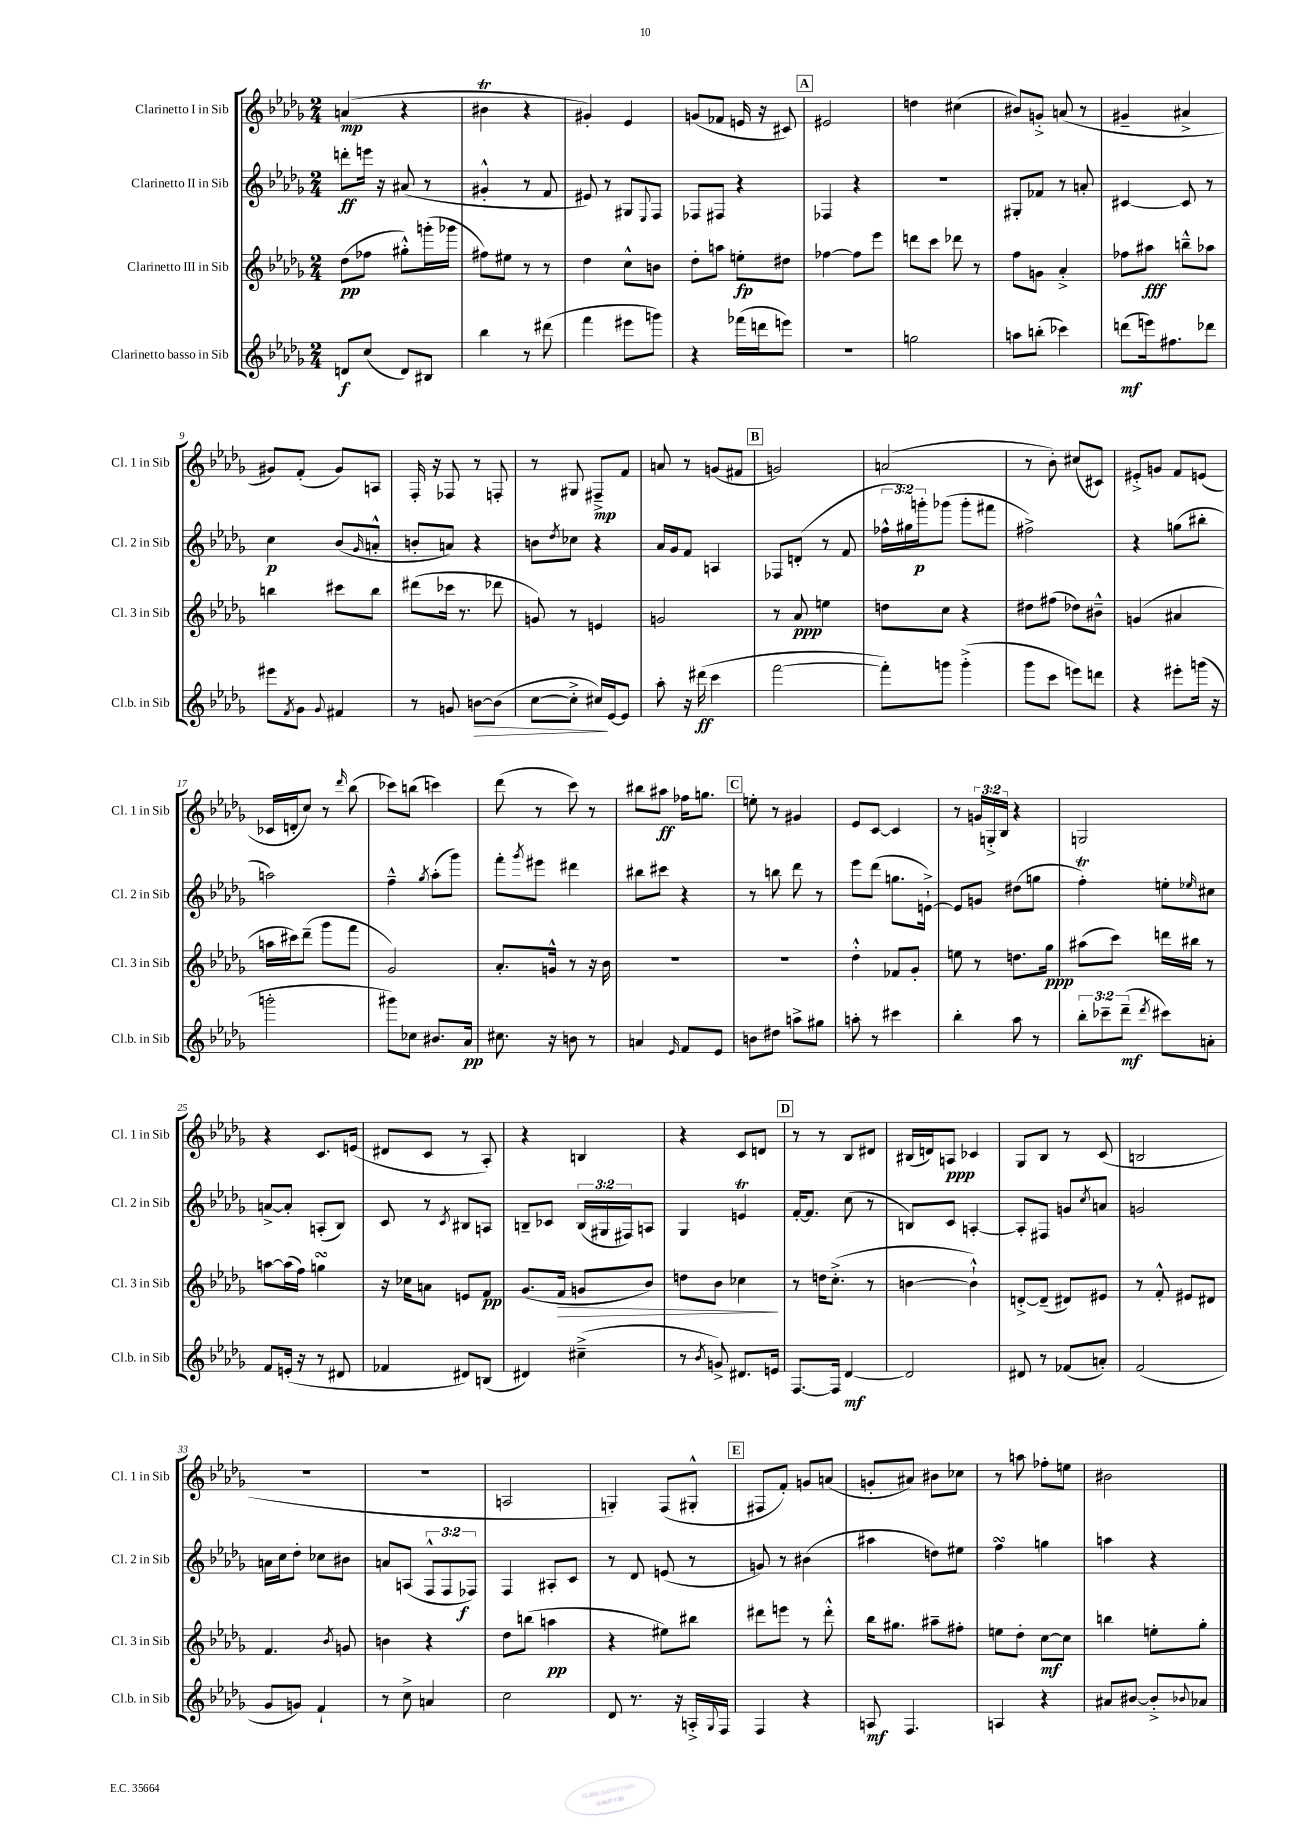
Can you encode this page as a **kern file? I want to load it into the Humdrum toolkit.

**kern	**kern	**kern	**kern
*staff4	*staff3	*staff2	*staff1
*clefG2	*clefG2	*clefG2	*clefG2
*k[b-e-a-d-g-]	*k[b-e-a-d-g-]	*k[b-e-a-d-g-]	*k[b-e-a-d-g-]
*M2/4	*M2/4	*M2/4	*M2/4
8d	(8dd-	8ddd'	(4a
(8cc	8ff-	16eee	.
.	.	16r	.
8d)	8gg#'^^)	(8a#	4r
8B#	(16ggg'	8r	.
.	16ggg-	.	.
=	=	=	=
4bb-	8ff#)	4g#'^^	4b#
.	8ee#	.	.
8r	8r	8r	4r
(8ddd#	8r	8f	.
=	=	=	=
4fff	4dd-	8e#)	4g#')
.	.	8r	.
8eee#	8cc^^	8G#	4e-
.	.	8qqE-	.
8ggg)	8b	8F	.
=	=	=	=
4r	8dd-'	8F-	(8g
.	8aa	8F#	8f-
(16fff-	8ee'	4r	16e
16ddd	.	.	16r
8eee)	8dd#	.	8c#)
=	=	=	=
2r	[4ff-	4F-	2e#
.	8ff-]	4r	.
.	8eee-	.	.
=	=	=	=
2gg	8ddd	2r	4dd
.	8ccc	.	.
.	8ddd-	.	(4cc#
.	8r	.	.
=	=	=	=
8aa	8ff	8G#'	8b#)
(8bb'	8g	8f-	8g'^
4ccc-)	4a-'^	8r	(8a
.	.	8a'	8r
=	=	=	=
(8ddd	8ff-	[4c#	4g#~
16eee)	8aa#	.	.
8.ff#	.	.	.
.	8bb~^^	8c#]	4a#^
8ddd-	8aa-	8r	.
=	=	=	=
8eee#	4bb	4cc	8g#)
8qf	.	.	.
8g-	.	.	(8f'
8qqg-	.	.	.
4f#	8ccc#	(8b-	8g#)
.	.	16qqg-	.
.	8bb	8a'^^	8A
=	=	=	=
8r	(8ddd#	8b'	16F'
.	.	.	16r
8g	16ccc-	8a)	8F-
.	8.r	.	.
[8b	.	4r	8r
(8b]	8ddd-	.	8F'
=	=	=	=
[8cc	8g)	8b	8r
.	.	8qdd-	.
8cc'^]	8r	8cc-	8G#
16cc#)	4e	4r	8F#~^
[16e-	.	.	.
8e-]	.	.	8f
=	=	=	=
8aa-'	2g	16a-	8a
.	.	16g-	.
16r	.	8f	8r
(16ddd#	.	.	.
4ccc	.	4A	(8g
.	.	.	8f#
=	=	=	=
[2fff	8r	8F-	2g)
.	8a-	(8d'	.
.	4ee	8r	.
.	.	8f	.
=	=	=	=
8fff'])	8dd	24ff-^^	(2a
.	.	24gg#)	.
.	.	24ggg'	.
8ggg	8cc	(8ggg-	.
(4ggg'^	4r	8ggg-'	.
.	.	8fff#	.
=	=	=	=
8ggg-	8dd#	2ff#^)	8r
8ccc	(8ff#	.	8b-')
8eee)	8dd-)	.	(8cc#
8ddd	8b#~^^	.	8c#)
=	=	=	=
4r	(4g	4r	8e#'^
.	.	.	8g
8eee#'	4a#	(8gg	8f
(16ggg	.	8bb#'	(8e
16r	.	.	.
=	=	=	=
2ggg'	16aa	2aa)	16c-
.	16ccc#)	.	16d'
.	(8ddd-~	.	8cc)
.	8ggg-	.	8r
.	.	.	16qqddd-
.	8fff	.	(8bb-
=	=	=	=
8ggg#)	2g-)	4ff~^^	8ccc-)
8cc-	.	.	(8bb
.	.	8qgg-	.
8.b#	.	(8aa-'	4ccc)
.	.	8ggg-)	.
16a-	.	.	.
=	=	=	=
8.cc#	8.a-'	8fff'	(8ddd-
.	.	8qggg-	.
.	.	8eee#	8r
16r	16g^^	.	.
8b	8r	4ddd#	8ccc)
8r	16r	.	8r
.	16b-	.	.
=	=	=	=
4a	2r	8bb#	8bb#
.	.	8ccc#	8aa#
16qqe-	.	.	.
8f	.	4r	16ff-
.	.	.	8.gg
8e-	.	.	.
=	=	=	=
8b	2r	8r	8ee'
8dd#	.	8bb	8r
8aa^	.	8ddd-	4g#
8gg#	.	8r	.
=	=	=	=
8aa'	4dd-'^^	8eee-	8e-
8r	.	(8ddd-	[8c
4ccc#	8f-	8.gg	4c]
.	8g-'	.	.
.	.	[16e`^)	.
=	=	=	=
4bb-'	8ee	8e]	8r
.	8r	8g	24g
.	.	.	24G'^
.	.	.	24B-
8aa-	8.dd	(8dd#	4r
8r	.	8gg	.
.	16gg-	.	.
=	=	=	=
12bb-'	(8aa#	4ff')	2G
12ccc-~	.	.	.
.	8ccc)	.	.
(12ddd-~	.	.	.
8qddd-	.	.	.
8ccc#)	16ddd	8ee'	.
.	16bb#	.	.
.	.	16qqee-	.
8a'	8r	8cc#	.
=	=	=	=
8f	[8aa	[8a^	4r
(16e'	(16aa]	8a']	.
16r	16ff)	.	.
8r	4gg	(8A'	8.c
8d#	.	8B-)	.
.	.	.	(16e
=	=	=	=
4f-	16r	8c	8d#
.	16cc-	.	.
.	8a	8r	8c
.	.	8qc	.
8d#)	8e	8B#	8r
(8B	8f	8A	8A-')
=	=	=	=
4d#)	(8.g-	8B~	4r
.	.	8c-	.
.	16f	.	.
(4cc#~^	8g	(24B	4B
.	.	24G#	.
.	.	24F#)	.
.	8b-)	8A	.
=	=	=	=
8r	8dd	4G-	4r
8qb-	.	.	.
8g^)	8b-	.	.
8.d#	4cc-	4e	8c
.	.	.	8d
16e	.	.	.
=	=	=	=
[8.F	8r	[16f'	8r
.	.	8.f]	.
.	16dd	.	8r
16F]	(8.cc'^	.	.
[4d-	.	(8cc	8B-
.	8r	8r	8d#
=	=	=	=
2d-]	[4b	8B)	(16B#
.	.	.	16d)
.	.	8c	8A
.	4b`^^])	[4A'	4c-
=	=	=	=
8d#	[8d'^	8A']	8G-
8r	(8d~]	8F#	8B-
(8f-	8d#)	8g	8r
.	.	8qcc	.
8a')	8e#	8a	(8c
=	=	=	=
(2f	8r	2g	2B
.	8f'^^	.	.
.	8e#	.	.
.	8d#	.	.
=	=	=	=
8g-	4.f	16a	2r
.	.	16cc	.
8g)	.	8dd-'	.
4f`	.	8cc-	.
.	8qb-	.	.
.	8g	8b#	.
=	=	=	=
8r	4b	8a	2r
8cc^	.	(8A	.
4a	4r	12F^^	.
.	.	12F	.
.	.	12F-)	.
=	=	=	=
2cc	8dd-	4F	2A
.	(8bb	.	.
.	4aa	8A#'	.
.	.	8c	.
=	=	=	=
8d-	4r	8r	4G')
8.r	.	8d-	.
.	8ee#)	(8e	(8F
16r	.	.	.
16A'^	8bb#	8r	8G#'^^
8qqG-	.	.	.
16F	.	.	.
=	=	=	=
4F	8ddd#	8g)	8F#
.	8eee	8r	8f')
4r	8r	(4b#	8g
.	8ddd#'^^	.	(8a
=	=	=	=
8A	16bb-	4aa#	8g'
.	8.gg#	.	.
4.F	.	.	8a#)
.	8aa#~	8dd)	8b#
.	8ff#'	8ee#	8cc-
=	=	=	=
4A	8ee	4ff	8r
.	8dd-'	.	8aa
4r	[8cc	4gg	8ff-'
.	8cc]	.	8ee
=	=	=	=
8a#	4bb	4aa	2b#
[8b#	.	.	.
8b#'^]	8ee'	4r	.
8qqb-	.	.	.
8a-	8gg-'	.	.
==	==	==	==
*-	*-	*-	*-
